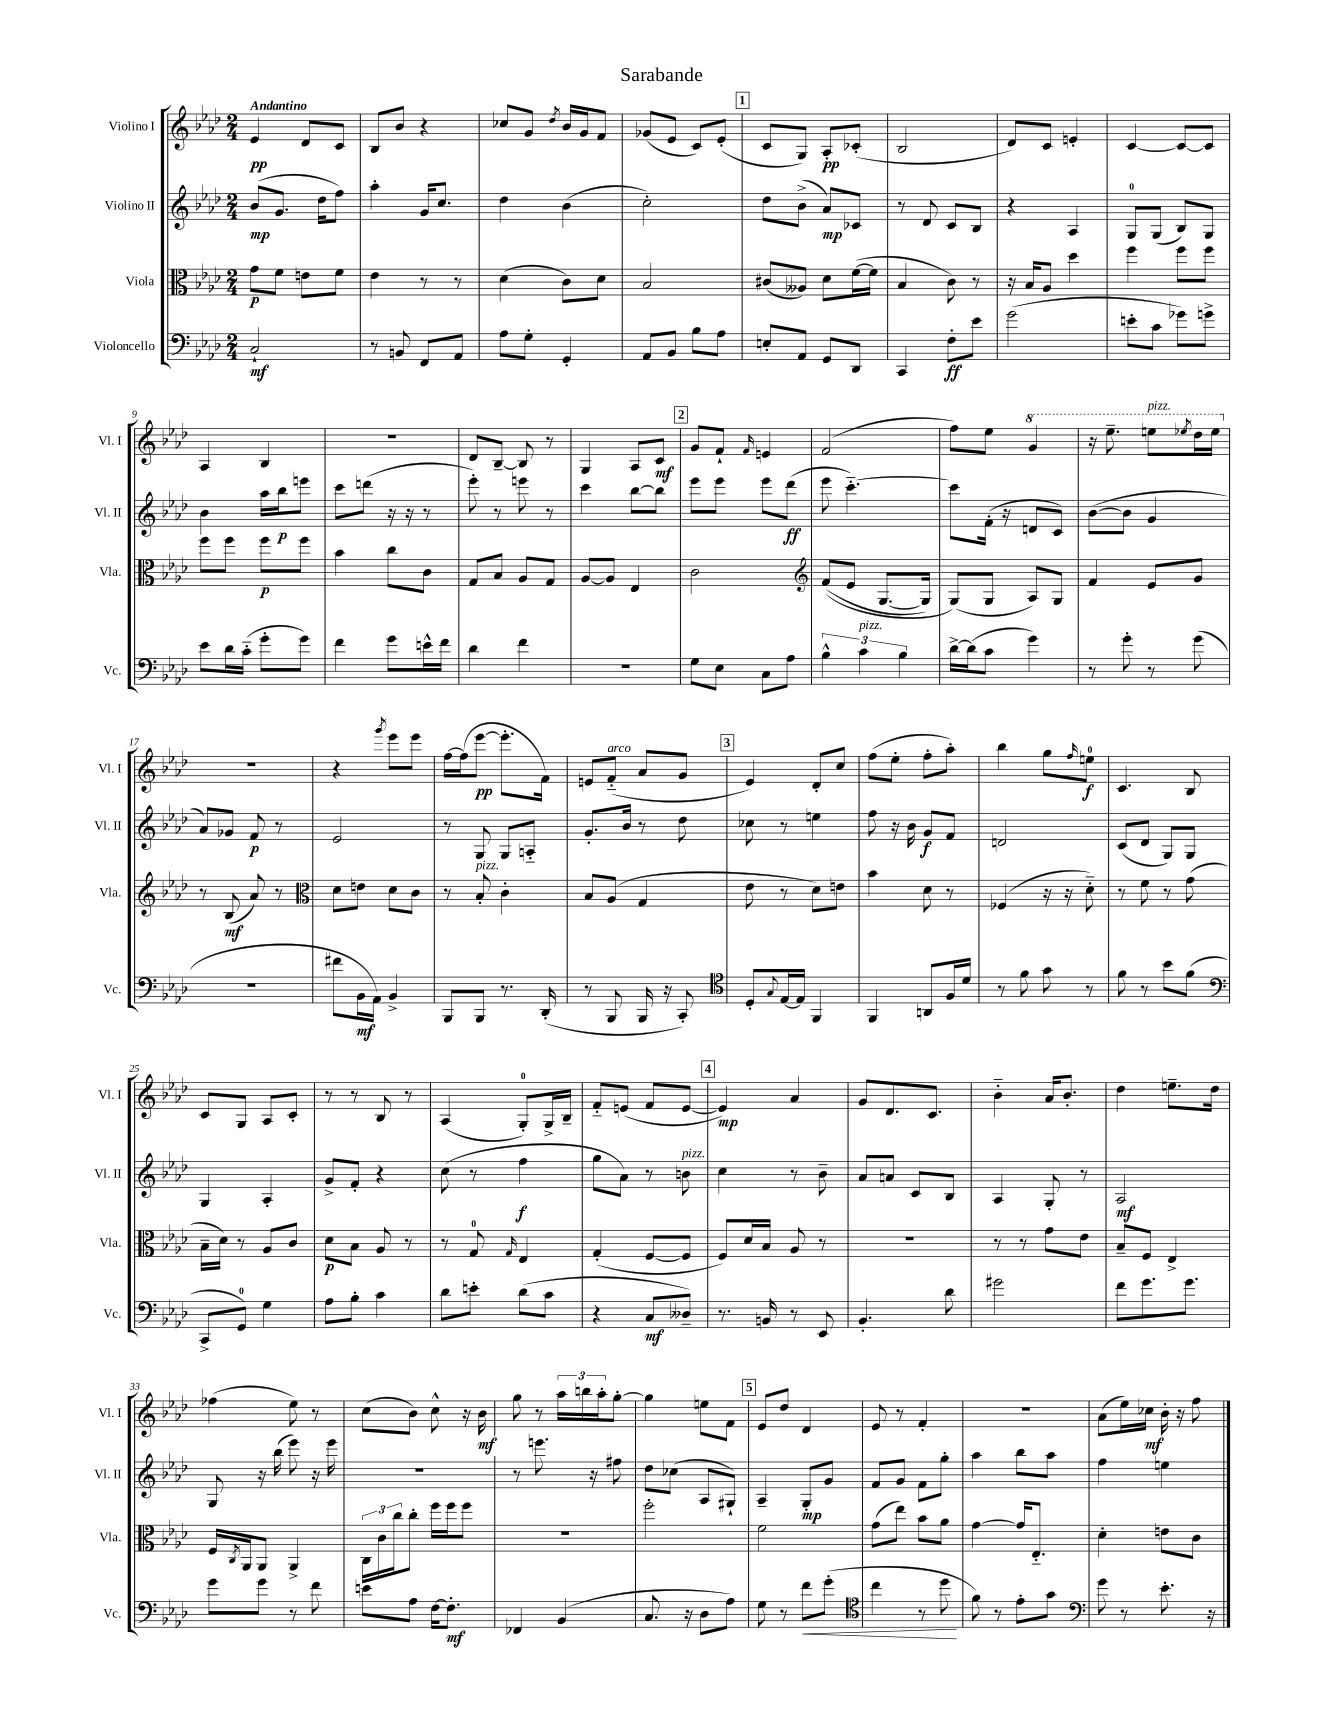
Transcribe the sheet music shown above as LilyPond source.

\header { title = "Sarabande" }
<<
\new StaffGroup <<
\new Staff = "s0" \with { instrumentName = "Violino I" shortInstrumentName = "Vl. I" } {
    \clef treble \key aes \major \numericTimeSignature \time 2/4 \tempo "Andantino"
    ees'4\pp des'8 c'8 |
    bes8 bes'8 r4 |
    ces''8 g'8 \acciaccatura { des''8 } bes'16 g'16 f'8 |
    ges'8( ees'8 c'8) ees'8-.( |
    \mark \markup { \box "1" } c'8 g8) aes8-.\pp ces'8-.( |
    bes2 |
    des'8) c'8 e'4-. |
    c'4~ c'8~ c'8 |
    aes4 bes4 |
    R2 |
    des'8 bes8~-- bes8 r8 |
    g4 aes8 c'8\mf |
    \mark \markup { \box "2" } g'8 f'8-! \grace { f'16 } e'4 |
    f'2( |
    f''8) ees''8 \ottava #1 g''4 |
    r16 ees'''8.-- e'''8^\markup { \italic "pizz." } \acciaccatura { ees'''8 } des'''16 ees'''16 \ottava #0 |
    R2 |
    r4 \acciaccatura { g'''8 } ees'''8 ees'''8 |
    f''16~ f''16( ees'''8~\pp ees'''8.-. f'16) |
    e'8 f'8-_^\markup { \italic "arco" }( aes'8 g'8 |
    \mark \markup { \box "3" } ees'4) des'8-. c''8 |
    f''8( ees''8-. f''8-. aes''8-.) |
    bes''4 g''8 \grace { f''16 } e''8-0\f |
    c'4. bes8 |
    c'8 g8 aes8 c'8-. |
    r8 r8 bes8 r8 |
    aes4( g8-0-.) g16-> bes16-- |
    f'8-_ e'8( f'8 e'8~ |
    \mark \markup { \box "4" } e'4\mp) aes'4 |
    g'8 des'8. c'8. |
    bes'4-_ aes'16 bes'8.-. |
    des''4 e''8.-- des''16 |
    fes''4( ees''8) r8 |
    c''8( bes'8) c''8-^ r16 bes'16\mf |
    g''8 r8 \tuplet 3/2 { aes''16 b''16 aes''16-. } g''8~-. |
    g''4 e''8 f'8 |
    \mark \markup { \box "5" } ees'8 des''8 des'4 |
    ees'8 r8 f'4-. |
    R2 |
    aes'8( ees''16) ces''16\mf bes'16-. r16 f''8 \bar "|." |
}
\new Staff = "s1" \with { instrumentName = "Violino II" shortInstrumentName = "Vl. II" } {
    \clef treble \key aes \major \numericTimeSignature \time 2/4
    bes'8\mp( g'8. des''16 f''8) |
    aes''4-. g'16 c''8. |
    des''4 bes'4( |
    c''2-.) |
    \mark \markup { \box "1" } des''8 bes'8->( aes'8\mp) ces'8 |
    r8 des'8 c'8 bes8 |
    r4 aes4 |
    g8-0 g8( bes8) g8 |
    bes'4 aes''16 bes''16\p e'''8 |
    c'''8 d'''8( r16 r16 r8 |
    ees'''8-.) r8 e'''8 r8 |
    c'''4 bes''8~ bes''8 |
    \mark \markup { \box "2" } ees'''8 ees'''8 ees'''8 des'''8\ff( |
    ees'''8 c'''4.~-_) |
    c'''8 f'16-.( r16 d'8 c'8) |
    bes'8~( bes'8 g'4 |
    aes'8) ges'8 f'8\p r8 |
    ees'2 |
    r8 g8 g8 a8-_ |
    g'8.-. bes'16 r8 des''8 |
    \mark \markup { \box "3" } ces''8 r8 e''4 |
    f''8 r16 bes'16 g'8\f f'8 |
    d'2 |
    c'8( des'8 g8) g8 |
    g4 aes4-. |
    g'8-> f'8-. r4 |
    c''8( r8 f''4\f |
    g''8 aes'8) r8 b'8^\markup { \italic "pizz." } |
    \mark \markup { \box "4" } c''4 r8 bes'8-- |
    aes'8 a'8 c'8 bes8 |
    aes4 g8-. r8 |
    aes2\mf |
    g8 r16 bes''16( ees'''8) r16 ees'''16 |
    r2 |
    r8 e'''8. r16 fis''8 |
    des''8 ces''8( aes8 gis8-!) |
    \mark \markup { \box "5" } aes4-- g8-.\mp g'8 |
    f'8 g'8 f'8 g''8-. |
    aes''4 bes''8 aes''8 |
    f''4 e''4 \bar "|." |
}
\new Staff = "s2" \with { instrumentName = "Viola" shortInstrumentName = "Vla." } {
    \clef alto \key aes \major \numericTimeSignature \time 2/4
    g'8\p f'8 e'8 f'8 |
    ees'4 r8 r8 |
    des'4( c'8) des'8 |
    bes2 |
    \mark \markup { \box "1" } cis'8( aeses8) des'8 f'16~( f'16 |
    bes4 c'8) r8 |
    r16 bes16 aes8 des''4 |
    f''4 f''8 f''8 |
    f''8 f''8 f''8\p f''8 |
    bes'4 c''8 c'8 |
    g8 bes8 aes8 g8 |
    aes8~ aes8 ees4 |
    \mark \markup { \box "2" } c'2 |
    \clef treble f'8(\( ees'8 g8.~ g16) |
    g8(\) g8 aes8) g8 |
    f'4 ees'8 g'8 |
    r8 bes8\mf( aes'8) r8 |
    \clef alto des'8 e'8 des'8 c'8 |
    r8 bes8-.^\markup { \italic "pizz." } c'4-. |
    bes8 aes8( g4 |
    \mark \markup { \box "3" } ees'8 r8 des'8) e'8 |
    bes'4 des'8 r8 |
    fes4( r16 r16 des'8-_) |
    r8 f'8 r8 g'8( |
    bes16-- des'16) r8 aes8 c'8 |
    des'8\p bes8 aes8 r8 |
    r8 g8-0 \grace { g16 } ees4 |
    g4-.( f8~ f8 |
    \mark \markup { \box "4" } f8) des'16 bes16 aes8 r8 |
    R2 |
    r8 r8 g'8 ees'8 |
    bes8-- f8 ees4-> |
    f16 \acciaccatura { c8 } aes,16 aes,8 aes,4-> |
    \tuplet 3/2 { c16 c'16 c''16 } c''8-. f''16 f''16 f''8 |
    R2 |
    f''2-. |
    \mark \markup { \box "5" } f'2 |
    g'8( ees''8) bes'8 aes'8 |
    g'4~ g'16 ees8.-_ |
    des'4-. e'8 c'8 \bar "|." |
}
\new Staff = "s3" \with { instrumentName = "Violoncello" shortInstrumentName = "Vc." } {
    \clef bass \key aes \major \numericTimeSignature \time 2/4
    c2-!\mf |
    r8 b,8 f,8 aes,8 |
    aes8 g8-. g,4-. |
    aes,8 bes,8 bes8 aes8 |
    \mark \markup { \box "1" } e8-. aes,8 g,8 des,8 |
    c,4 f8-.\ff ees'8 |
    g'2( |
    e'8-. c'8 ges'8) g'8-> |
    ees'8 des'16 c'16-_( g'8-. g'8) |
    f'4 g'8 e'16-^ f'16 |
    des'4 f'4 |
    R2 |
    \mark \markup { \box "2" } g8 ees8 c8 aes8 |
    \tuplet 3/2 { bes4-^ c'4^\markup { \italic "pizz." } bes4 } |
    des'16~-> des'16( c'8 g'4) |
    r8 g'8-. r8 g'8( |
    r2 |
    fis'8 bes,16\mf aes,16) bes,4-> |
    bes,,8 bes,,8 r8. des,16-.( |
    r8 bes,,8 bes,,16 r16 c,8-.) |
    \mark \markup { \box "3" } \clef tenor des8-. \appoggiatura { g8 } ees16~ ees16 f,4 |
    f,4 a,8 f16 des'16 |
    r8 f'8 g'8 r8 |
    f'8 r8 bes'8 f'8( |
    \clef bass c,8-> g,8-0) g4 |
    aes8 bes8-. c'4 |
    des'8 e'8-. des'8( c'8 |
    r4 c8\mf deses8--) |
    \mark \markup { \box "4" } r8. b,16 r8 ees,8 |
    bes,4.-. des'8 |
    gis'2 |
    f'8 g'8. g'8. |
    g'8 g'8 r8 f'8 |
    e'8 aes8 f16~ f8.-.\mf |
    fes,4 bes,4( |
    c8. r16 des8 aes8) |
    \mark \markup { \box "5" } g8 r8 f'8\< g'8-.( |
    \clef tenor c''4 r8 des''8\! |
    f'8) r8 ees'8-. g'8 |
    \clef bass g'8 r8 ees'8.-. r16 \bar "|." |
}
>>
>>
